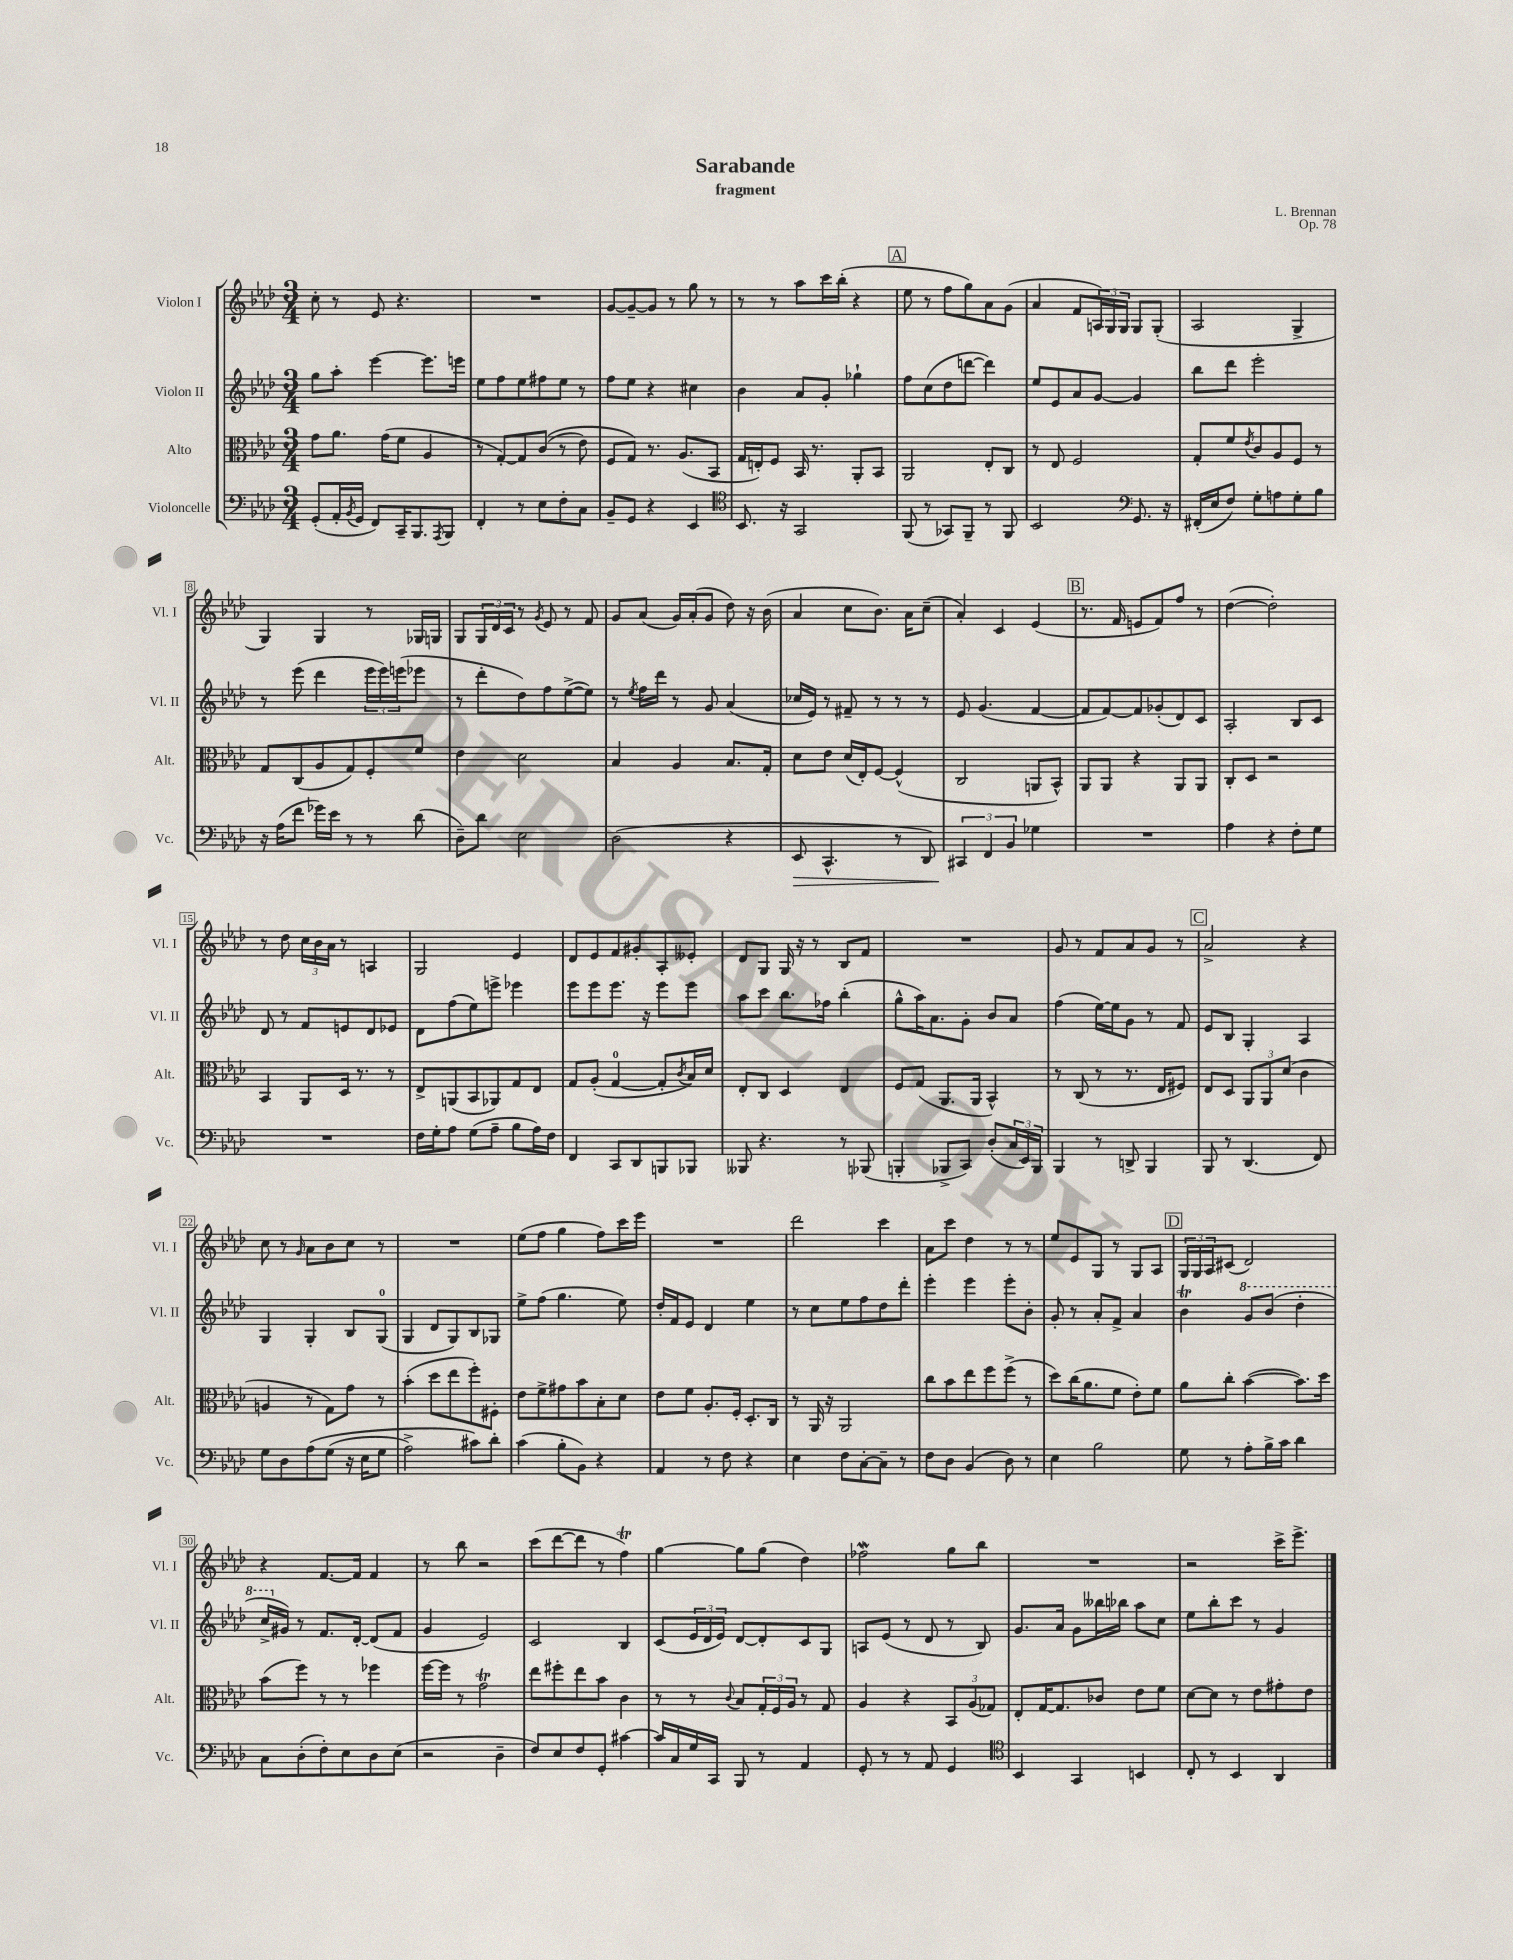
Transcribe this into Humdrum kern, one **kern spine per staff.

**kern	**kern	**kern	**kern
*staff4	*staff3	*staff2	*staff1
*clefF4	*clefC3	*clefG2	*clefG2
*k[b-e-a-d-]	*k[b-e-a-d-]	*k[b-e-a-d-]	*k[b-e-a-d-]
*M3/4	*M3/4	*M3/4	*M3/4
(8GG'	8g	8gg	8cc'
16AA-'	8.a-	8aa-'	8r
8qBB-	.	.	.
16GG	.	.	.
8FF)	.	[4eee-	8e-
.	(16g	.	.
16CC~	8f	.	4.r
8.BBB-	.	.	.
.	4A-	8.eee-]	.
8qAAA-	.	.	.
8BBB-	.	.	.
.	.	16eee	.
=	=	=	=
4FF'	8r	8ee-	2.r
.	[8G')	8ff	.
8r	8G]	8ee-	.
8E-	&((8c	8ff#	.
8F'	8r	8ee-	.
8C	8e-)	8r	.
=	=	=	=
8BB-~	8F	8ff	[8g
8GG	8G&)	8ee-	8g~_
4r	8.r	4r	8g]
.	.	.	8r
.	(8.A-	.	.
4EE-	.	4cc#	8gg
.	8BB-	.	8r
=	=	=	=
*clefC4	*	*	*
8.BB-	16G	4b-	8r
.	16E')	.	.
.	8F	.	8r
16r	.	.	.
2GG	16BB-	8a-	8aa-
.	8.r	.	.
.	.	8g'	16ccc
.	.	.	(16bb-'
.	8AA-'	4gg-`	4r
.	8BB-	.	.
=	=	=	=
(8FF	2AA-	8ff	8ee-
8r	.	(8cc	8r
8GG-)	.	8dd-	8ff
8FF~	.	[8ddd	8gg)
8r	8E-'	4ddd])	8a-
8FF	8C	.	(8g
=	=	=	=
2BB-	8r	8ee-	4a-
.	8E-	8e-	.
.	2F	8a-	8f
.	.	[8g	24A)
.	.	.	24G
.	.	.	24G
*clefF4	*	*	*
8.GG	.	4g]	8G
.	.	.	(8G'
16r	.	.	.
=	=	=	=
(16FF#'	8G'	8bb-	2A-
16E-	.	.	.
8F)	8f	8ddd-	.
.	8qe-	.	.
8G'	8c	2eee-'	.
8A	8A-	.	.
8G'	8F	.	4G^
8B-	8r	.	.
=	=	=	=
16r	8G	8r	4G)
(16A-	.	.	.
8f	(8C	(8eee-	.
16g-)	8A-	4ddd-	4G
16e-	.	.	.
8r	8G)	.	.
8r	8F'	24eee-	8r
.	.	24eee-)	.
.	.	(24eee	.
(8d-	8f	8eee-	16G-
.	.	.	16G
=	=	=	=
8D-~)	4e-	8r	8G
8d-	.	8ddd-'	24G
.	.	.	24d-
.	.	.	24c
2E-	2d-	8dd-)	8r
.	.	.	8qg
.	.	8ff	8e-
.	.	([8ee-^	8r
.	.	8ee-])	8f
=	=	=	=
(2D-	4B-	8r	8g
.	.	8qee-	.
.	.	16ff	(8a-
.	.	16ddd-	.
.	4A-	8r	16g)
.	.	.	(16a-'
.	.	8g	8g
4r	8.B-	(4a-	8dd-)
.	.	.	16r
.	16G'	.	(16b-
=	=	=	=
8EE-	8d-	16cc-	4a-
.	.	16e-)	.
4.CC^^	8e-	8r	.
.	(16d-	8f#~	8cc
.	16E-')	.	.
.	[8F	8r	8.b-)
8r	(4F^^]	8r	.
.	.	.	16a-
8DD-)	.	8r	(8cc~
=	=	=	=
6CC#	2C	8e-	4a-')
.	.	(4.g	.
6FF	.	.	.
.	.	.	4c
6BB-	.	.	.
4G-	8AA	[4f	(4e-
.	8BB-^^)	.	.
=	=	=	=
2.r	8AA-	8f]	8.r
.	8AA-	[8f)	.
.	.	.	16f
.	4r	8f]	8e
.	.	(8g-'	8f)
.	8AA-	8d-)	8ff
.	8AA-	8c	8r
=	=	=	=
4A-	8C'	2A-'	([4dd-
.	8D-	.	.
4r	2r	.	2dd-'])
8F'	.	8B-	.
8G	.	8c	.
=	=	=	=
2.r	4BB-	8d-	8r
.	.	8r	8dd-
.	8AA-	8f	24cc
.	.	.	24b-
.	.	.	24a-
.	16D-	8e	8r
.	8.r	.	.
.	.	8d-	4A
.	8r	8e-	.
=	=	=	=
16F	8E-^	8d-	2G
16G'	.	.	.
8A-	(8AA	(8ff	.
(8G	8BB-	8ee-)	.
8A-~	8AA-)	8eee^	.
8B-	8G	4eee-	4e-
16A-)	8E-	.	.
16F	.	.	.
=	=	=	=
4FF	8G	8eee-	8d-
.	(8A-'	8eee-	8e-
8CC	[4G	8.eee-	8f
8DD-	.	.	8g#'
.	.	16r	.
8BBB	8G']	8eee-	8A-'
.	8qc	.	.
8BBB-	16B-)	8eee-	8e--'
.	16d-	.	.
=	=	=	=
8BBB--	8E-'	8aa-	8d-
4.r	8C	8ccc	8G
.	4D-	8.bb-	16G
.	.	.	16r
.	.	.	8r
.	.	16ff-	.
8r	4E-	(4bb-'	8B-
(8BBB-	.	.	8f
=	=	=	=
4BBB'	8F	8gg^^	2.r
.	(8G	16aa-)	.
.	.	8.a-	.
8BBB-^	8.AA-	.	.
8CC)	.	8g'	.
.	16AA-	.	.
(8D-'	4BB-^^)	8b-	.
24C	.	8a-	.
24EE-)	.	.	.
24BBB-	.	.	.
=	=	=	=
4BBB-	8r	(4ff	8g
.	(8C	.	8r
8r	8r	[16ee-)	8f
.	.	16ee-]	.
8DD^	8.r	8g	8a-
4BBB-	.	8r	8g
.	16E-	.	.
.	8F#)	8f	8r
=	=	=	=
8BBB-	8E-	8e-	2a-^
8r	8D-	8B-	.
(4.DD-	12AA-	4G'	.
.	12AA-	.	.
.	(12d-	.	.
.	4c	4A-	4r
8FF)	.	.	.
=	=	=	=
8G	4A	4G	8cc
8D-	.	.	8r
.	.	.	16qqg
&(8A-	8r	4G'	8a-
(8G	8G)	.	8b-
16r	8g	8B-	8cc
16E-	.	.	.
8G	8r	(8G	8r
=	=	=	=
2A-^)	(4b-'	4G	2.r
.	8dd-	8d-	.
.	8ee-	8G)	.
8c#&)	8ff')	8B-	.
8d-'	8F#'	8G-	.
=	=	=	=
(4c	8e-	8ee-^	(8ee-
.	8f^	(8ff	8ff
8B-'	8g#	4.gg	4gg
8BB-)	8b-	.	.
4r	8B-'	.	8ff)
.	8d-	8ee-)	16ccc
.	.	.	16eee-
=	=	=	=
4AA-	8e-	16dd-'	2.r
.	.	16f	.
.	8f	8e-	.
8r	8.A-'	4d-	.
8F	.	.	.
.	16F'	.	.
4r	8.D-'	4ee-	.
.	16C	.	.
=	=	=	=
4E-	8r	8r	2ddd-
.	16AA-	8cc	.
.	16r	.	.
8F	2AA-	8ee-	.
[8C'	.	8ff	.
8C~]	.	8dd-	4ccc
8r	.	8ddd-'	.
=	=	=	=
8F	8cc	4eee-'	8a-
8D-	8b-	.	8ccc
(4BB-	8ee-	4eee-	4dd-
.	8ff	.	.
8D-)	(8ff^	8eee-'	8r
8r	8r	8b-'	8r
=	=	=	=
4E-	8dd-)	8g'	8ee-
.	(16cc	8r	8e-
.	8.a-	.	.
2B-	.	8a-'	8G
.	8f	8f^	8r
.	8e-')	4a-	8G
.	8f	.	8A-
=	=	=	=
8G	8a-	4b-	24G
.	.	.	24G
.	.	.	24A-
8r	8cc'	.	(8c#
8A-'	([4b-	8gg	2d-)
16B-^	.	(8bb-	.
16c	.	.	.
4d-	8.b-])	4ddd-'	.
.	16dd-	.	.
=	=	=	=
8C	(8b-	16ccc^	4r
.	.	16g#)	.
(8D-'	8ff)	8r	.
8F')	8r	8.f	[8.f
8E-	8r	.	.
.	.	[16d-'	16f]
8D-	4ff-	(8d-]	4f
(8E-	.	8f	.
=	=	=	=
2r	[16ff	4g	8r
.	16ff]	.	.
.	8r	.	8bb-
.	2g	2e-)	2r
4D-~	.	.	.
=	=	=	=
8F)	8ee-	2c	(8ccc
8E-	8ff#'	.	[8ddd-
8F	8ee-	.	8ddd-]
8GG'	8b-	.	8r
[4c#	4c	4B-	4ff)
=	=	=	=
16c#]	8r	(8c	[4gg
16C	.	.	.
16G	8r	24e-	.
.	.	24d-	.
16CC	.	.	.
.	.	24e-)	.
.	8qqc	.	.
8BBB-	8B-	[8d-	8gg]
8r	24G'	8d-']	(8gg
.	24F	.	.
.	24A-	.	.
4AA-	8r	8c	4dd-)
.	8G	8G	.
=	=	=	=
8GG'	4A-	8A	2ff-
8r	.	(8e-	.
8r	4r	8r	.
8AA-	.	8d-	.
4GG	12BB-	8r	8gg
.	(12A-	.	.
.	.	8B-)	8bb-
.	12G-)	.	.
=	=	=	=
*clefC4	*	*	*
4BB-	8E-'	8.g	2.r
.	[16G	.	.
.	8.G]	16a-	.
4GG	.	8g	.
.	8c-	16bb--	.
.	.	16bb-	.
4BB	8e-	8aa-	.
.	8f	8cc	.
=	=	=	=
8C'	[8d-	8ee-	2r
8r	8d-]	8bb-'	.
4BB-	8r	8ccc	.
.	8e-	8r	.
4AA-	8g#'	4g	16ccc^
.	.	.	8.eee-^
.	8e-	.	.
==	==	==	==
*-	*-	*-	*-
